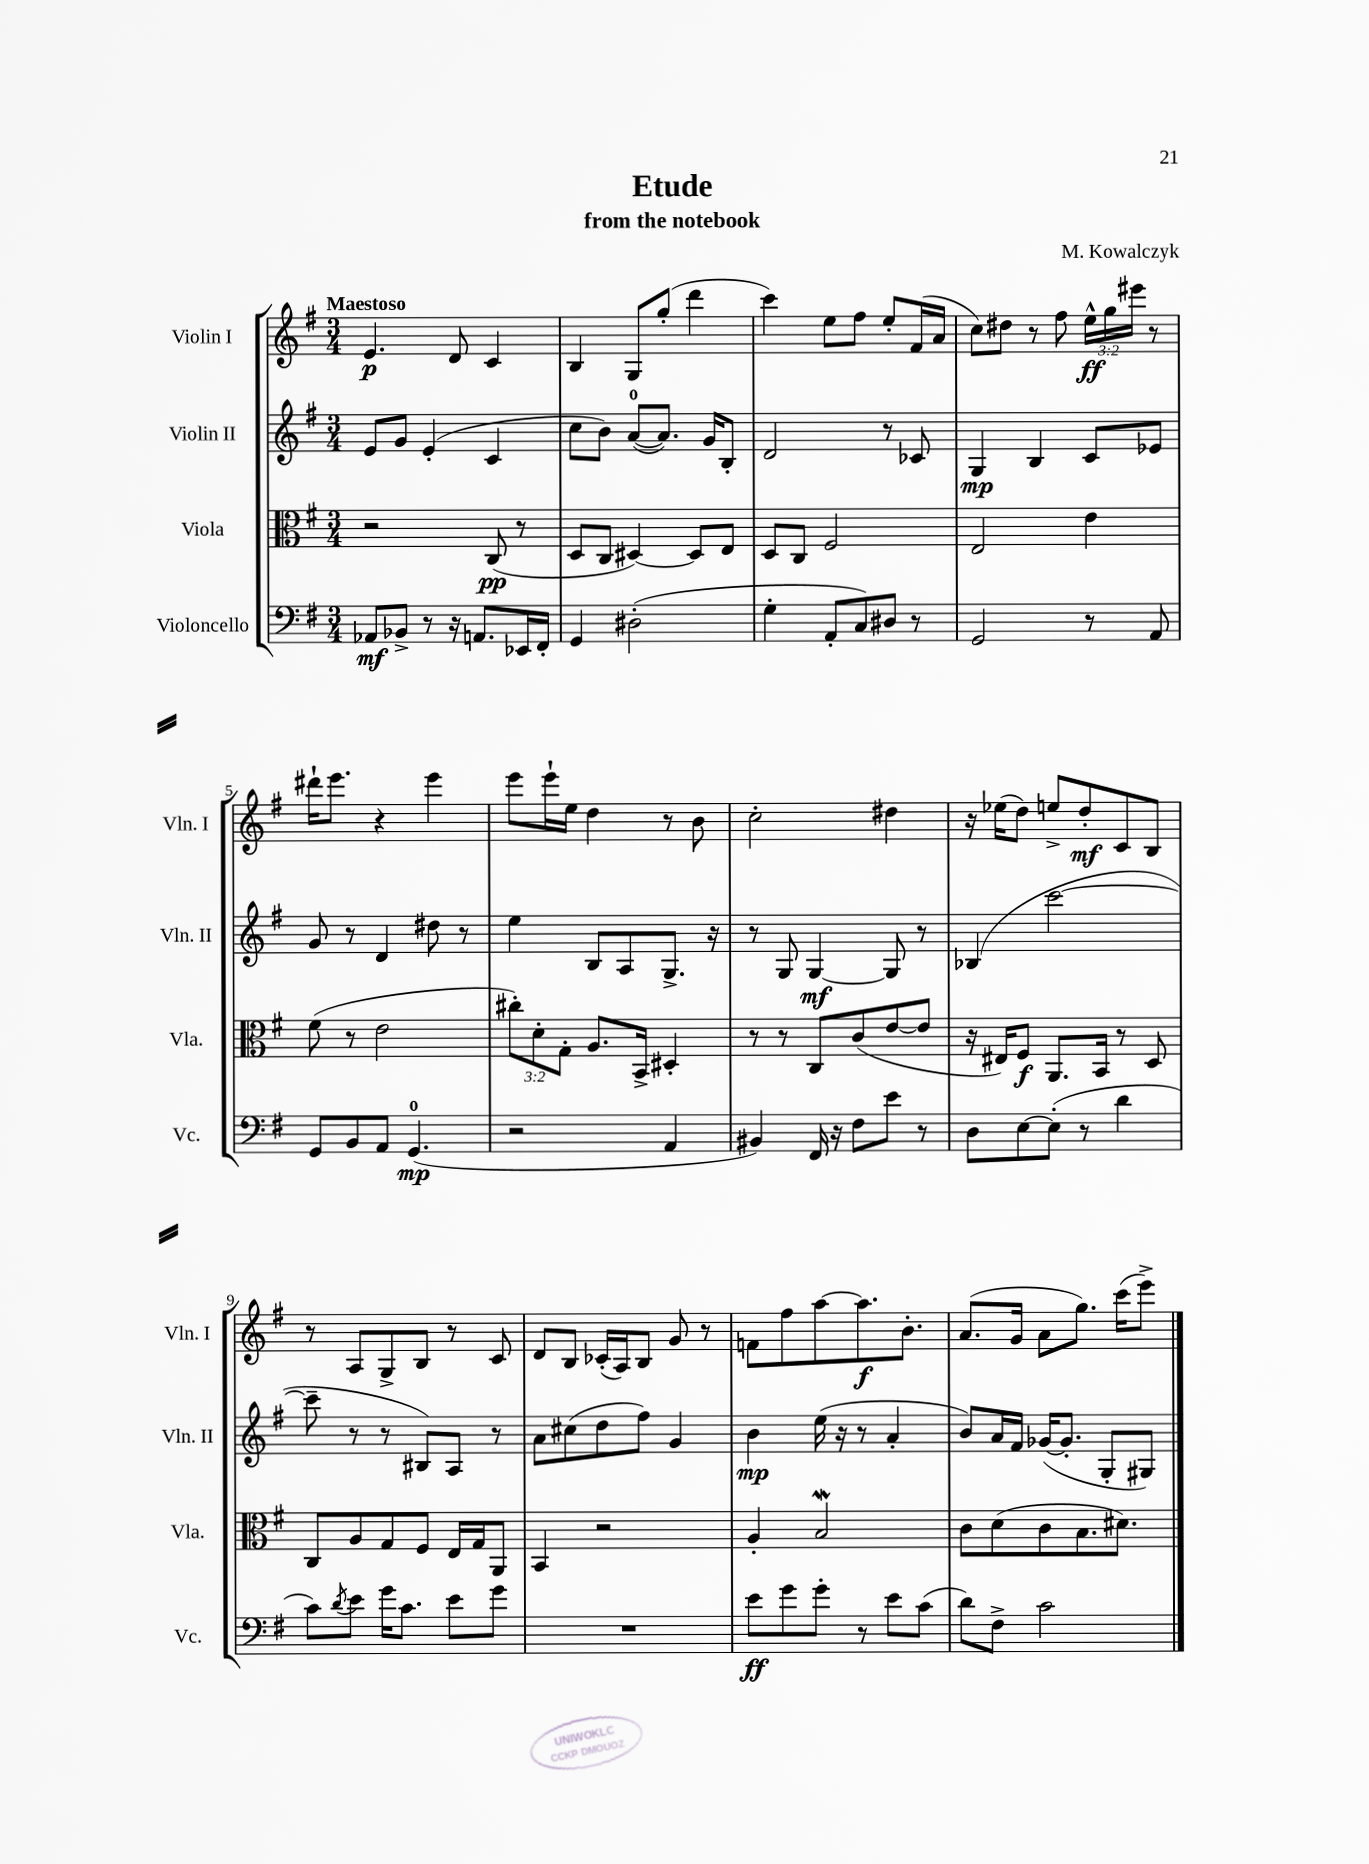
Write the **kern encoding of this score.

**kern	**dynam	**kern	**dynam	**kern	**dynam	**kern	**dynam
*part4	*part4	*part3	*part3	*part2	*part2	*part1	*part1
*staff4	*staff4	*staff3	*staff3	*staff2	*staff2	*staff1	*staff1
*I"Violoncello	*	*I"Viola	*	*I"Violin II	*	*I"Violin I	*
*I'Vc.	*	*I'Vla.	*	*I'Vln. II	*	*I'Vln. I	*
*clefF4	*	*clefC3	*	*clefG2	*	*clefG2	*
*k[f#]	*	*k[f#]	*	*k[f#]	*	*k[f#]	*
*M3/4	*	*M3/4	*	*M3/4	*	*M3/4	*
=1	=1	=1	=1	=1	=1	=1	=1
!	!	!	!	!	!	!LO:TX:a:B:t=Maestoso	!
8AA-X/L	mf	2r	.	8e/L	.	4.e/	p
8BB-X^/J	.	.	.	8g/J	.	.	.
8r	.	.	.	(4e'/	.	.	.
16r	.	.	.	.	.	8d/	.
8.AAn/L	.	.	.	.	.	.	.
.	.	(8C/	pp	4c/	.	4c/	.
16EE-X/L	.	8r	.	.	.	.	.
16FF#'/JJ	.	.	.	.	.	.	.
=2	=2	=2	=2	=2	=2	=2	=2
4GG/	.	8D/L	.	8cc\L	.	4B/	.
.	.	8C/J	.	8b\J)	.	.	.
(2D#X'\	.	[4D#X/)	.	([8a/L	.	8G/L	.
.	.	.	.	8.a/J])	.	(8gg'/J	.
.	.	8D#/L]	.	.	.	4ddd\	.
.	.	.	.	16g/KL	.	.	.
.	.	8E/J	.	8B'/J	.	.	.
=3	=3	=3	=3	=3	=3	=3	=3
4G'\	.	8D/L	.	2d/	.	4ccc\)	.
.	.	8C/J	.	.	.	.	.
8AA'/L	.	2F#/	.	.	.	8ee\L	.
8C/)	.	.	.	.	.	8ff#\J	.
8D#X/J	.	.	.	8r	.	8ee'/L	.
8r	.	.	.	8c-X/	.	(16f#/L	.
.	.	.	.	.	.	16a/JJ	.
=4	=4	=4	=4	=4	=4	=4	=4
2GG/	.	2E/	.	4G/	mp	8cc\L)	.
.	.	.	.	.	.	8dd#X\J	.
.	.	.	.	4B/	.	8r	.
.	.	.	.	.	.	8ff#\	.
8r	.	4e\	.	8c/L	.	24ee^^\LL	ff
.	.	.	.	.	.	24gg\	.
.	.	.	.	.	.	24eee#X\JJ	.
8AA/	.	.	.	8e-X/J	.	8r	.
!!LO:LB:g=z
=5	=5	=5	=5	=5	=5	=5	=5
8GG/L	.	(8f#\	.	8g/	.	16ddd#X`\KL	.
.	.	.	.	.	.	8.eee\J	.
8BB/	.	8r	.	8r	.	.	.
8AA/J	.	2e\	.	4d/	.	4r	.
(4.GG/	mp	.	.	.	.	.	.
.	.	.	.	8dd#X\	.	4eee\	.
.	.	.	.	8r	.	.	.
=6	=6	=6	=6	=6	=6	=6	=6
2r	.	12cc#X'\L)	.	4ee\	.	8eee\L	.
.	.	12d'\	.	.	.	.	.
.	.	.	.	.	.	16eee`\L	.
.	.	12G'\J	.	.	.	.	.
.	.	.	.	.	.	16ee\JJ	.
.	.	8.A/L	.	8B/L	.	4dd\	.
.	.	.	.	8A/	.	.	.
.	.	16BB^/Jk	.	.	.	.	.
4AA/	.	4D#X'/	.	8.G^/J	.	8r	.
.	.	.	.	.	.	8b\	.
.	.	.	.	16r	.	.	.
=7	=7	=7	=7	=7	=7	=7	=7
4BB#X/)	.	8r	.	8r	.	2cc'\	.
.	.	8r	.	8G/	.	.	.
16FF#/	.	8C/L	.	[4G/	mf	.	.
16r	.	.	.	.	.	.	.
8F#\L	.	(8c/	.	.	.	.	.
8e\J	.	[8e/	.	8G/]	.	4dd#X\	.
8r	.	8e/J]	.	8r	.	.	.
=8	=8	=8	=8	=8	=8	=8	=8
8D\L	.	16r	.	(4B-X/	.	16r	.
.	.	16E#X/KL)	.	.	.	(16ee-X\KL	.
[8E\	.	8F#/J	f	.	.	8dd\J)	.
(8E'\J]	.	8.AA/L	.	[2ccc\	.	8een^/L	.
8r	.	.	.	.	.	8dd'/	mf
.	.	16BB/Jk	.	.	.	.	.
4d\	.	8r	.	.	.	8c/	.
.	.	8D/	.	.	.	8B/J	.
!!LO:LB:g=z
=9	=9	=9	=9	=9	=9	=9	=9
8c\L)	.	8C/L	.	8ccc~\]	.	8r	.
8qd/	.	.	.	.	.	.	.
8e\J	.	8A/	.	8r	.	8A/L	.
16g\KL	.	8G/	.	8r	.	8G^/	.
8.c\J	.	.	.	.	.	.	.
.	.	8F#/J	.	8B#X/L)	.	8B/J	.
8e\L	.	16E/LL	.	8A/J	.	8r	.
.	.	16G/J	.	.	.	.	.
8g\J	.	8AA/J	.	8r	.	8c/	.
=10	=10	=10	=10	=10	=10	=10	=10
2.r	.	4BB/	.	8a\L	.	8d/L	.
.	.	.	.	(8cc#X\	.	8B/J	.
.	.	2r	.	8dd\	.	(16c-X'/LL	.
.	.	.	.	.	.	16A/J)	.
.	.	.	.	8ff#\J)	.	8B/J	.
.	.	.	.	4g/	.	8g/	.
.	.	.	.	.	.	8r	.
=11	=11	=11	=11	=11	=11	=11	=11
8e\L	ff	4A'/	.	4b\	mp	8fn\L	.
8g\	.	.	.	.	.	8ff#\	.
8g'\J	.	2BW/	.	(16ee\	.	[8aa\	.
.	.	.	.	16r	.	.	.
8r	.	.	.	8r	.	8.aa\]	f
8e\L	.	.	.	4a'/	.	.	.
.	.	.	.	.	.	8.b'\J	.
(8c\J	.	.	.	.	.	.	.
=12	=12	=12	=12	=12	=12	=12	=12
8d\L)	.	8c\L	.	8b/L)	.	(8.a/L	.
8F#^\J	.	(8d\	.	16a/L	.	.	.
.	.	.	.	16f#/JJ	.	16g/Jk	.
2c\	.	8c\	.	([16g-X/KL	.	8a\L	.
.	.	.	.	8.g-'/J]	.	.	.
.	.	8.B\	.	.	.	8.gg\J)	.
.	.	.	.	8G'/L	.	.	.
.	.	8.d#X\J)	.	.	.	(16ccc\KL	.
.	.	.	.	8G#X/J)	.	8eee^\J)	.
==	==	==	==	==	==	==	==
*-	*-	*-	*-	*-	*-	*-	*-
